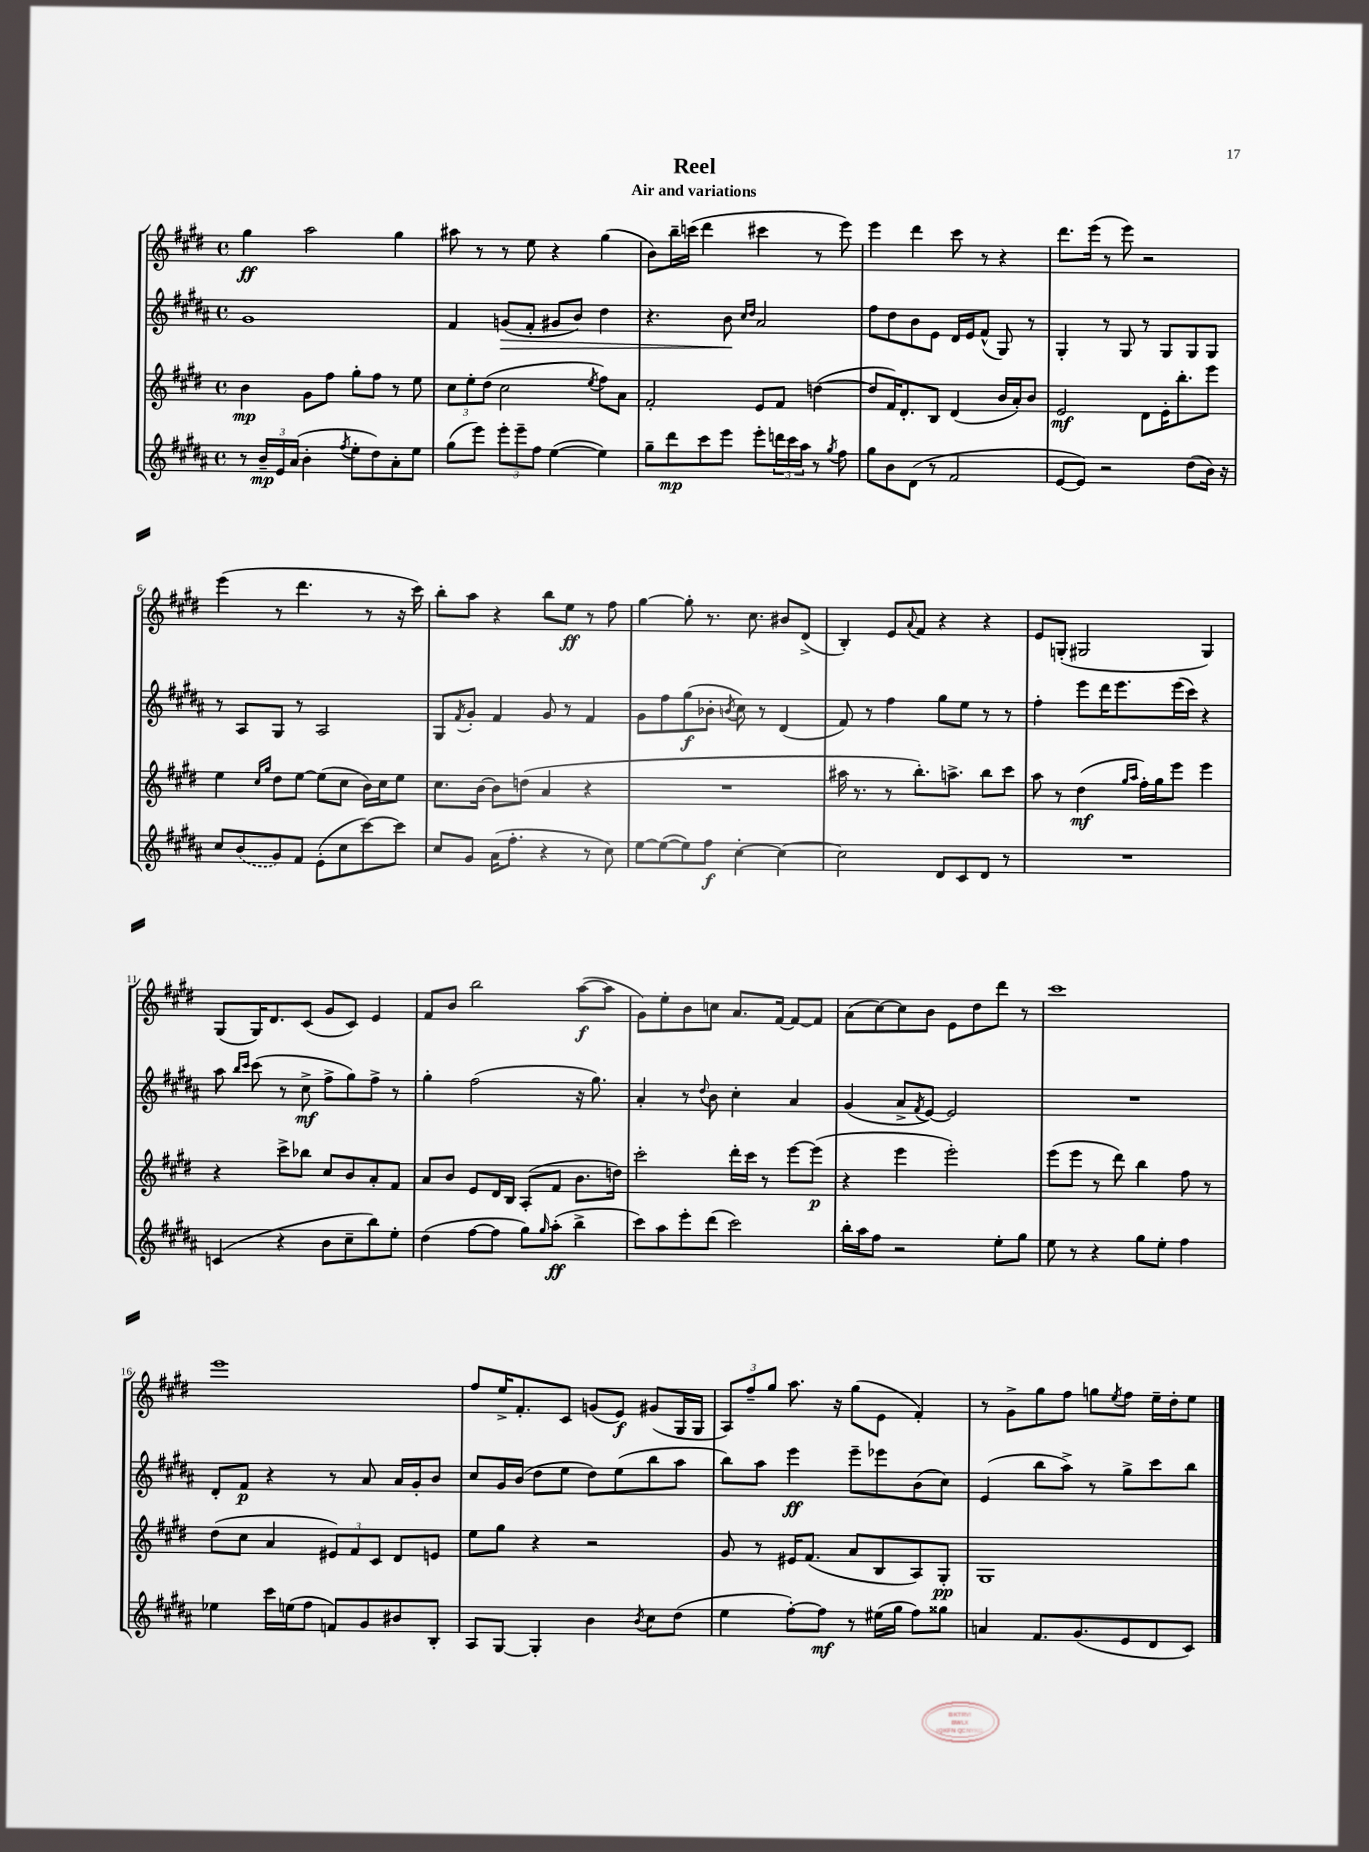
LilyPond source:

\header { title = "Reel" subtitle = "Air and variations" }
<<
\new StaffGroup <<
\new Staff = "s0" {
    \clef treble \key e \major \defaultTimeSignature \time 4/4
    gis''4\ff a''2 gis''4 |
    ais''8 r8 r8 e''8 r4 gis''4( |
    b'8) b''16-- c'''16( dis'''4 cis'''4 r8 e'''8) |
    e'''4 dis'''4 cis'''8 r8 r4 |
    dis'''8. e'''16( r8 e'''8) r2 |
    e'''4( r8 dis'''4. r8 r16 cis'''16) |
    b''8-. a''8 r4 b''8 e''8\ff r8 fis''8 |
    gis''4~ gis''8-. r8. cis''8. bis'8 dis'8->( |
    b4-.) e'8 \appoggiatura { a'8 } fis'8 r4 r4 |
    e'8 g8-.( gis2 gis4) |
    gis8( gis16) dis'8. cis'8( gis'8 cis'8) e'4 |
    fis'8 b'8 b''2 a''8~\f( a''8 |
    gis'8) e''8-. b'8 c''8 a'8. fis'16~ fis'8~ fis'8 |
    a'8( cis''8~) cis''8 b'8 e'8 dis''8 dis'''8 r8 |
    cis'''1 |
    e'''1 |
    fis''8 e''16-> fis'8.-. cis'8 g'8( e'8\f) gis'8( gis16 gis16 |
    \tuplet 3/2 { a8) fis''8-- gis''8 } a''8. r16 gis''8( e'8 fis'4-.) |
    r8 gis'8-> gis''8 fis''8 g''8 \acciaccatura { e''8 } fis''8 e''16-- dis''16-. e''8 \bar "|." |
}
\new Staff = "s1" {
    \clef treble \key b \major \defaultTimeSignature \time 4/4
    gis'1 |
    fis'4 g'8\>( fis'8-. gis'8 b'8) dis''4 |
    r4. b'8\! \grace { cis''16 dis''16 } ais'2 |
    fis''8 dis''8 b'8 e'8 dis'16 e'16 fis'8-^( gis8) r8 |
    gis4-. r8 gis8 r8 gis8 gis8 gis8 |
    r8 ais8 gis8 r8 ais2 |
    gis8 \acciaccatura { fis'8 } gis'8-. fis'4 gis'8 r8 fis'4 |
    gis'8 fis''8 gis''8\f( bes'8-. \acciaccatura { b'8 } cis''8) r8 dis'4( |
    fis'8) r8 fis''4 gis''8 e''8 r8 r8 |
    fis''4-. e'''8 dis'''16 e'''8. e'''16( cis'''16) r4 |
    ais''8 \grace { b''16 cis'''16 } cis'''8( r8 cis''8->\mf fis''8-> gis''8) fis''8-> r8 |
    gis''4-. fis''2( r16 gis''8.) |
    ais'4-. r8 \appoggiatura { dis''8 } b'8 cis''4-. ais'4 |
    gis'4( ais'8-> \acciaccatura { fis'8 } e'8~) e'2 |
    R1 |
    dis'8-. fis'8\p r4 r8 ais'8 ais'16 gis'16-. b'8 |
    cis''8 gis'16 b'16( dis''8 e''8 dis''8) e''8( b''8 ais''8 |
    b''8) ais''8 e'''4\ff e'''8-- ees'''8 b'8( cis''8) |
    e'4( b''8 ais''8->) r8 gis''8-> cis'''8 b''8 \bar "|." |
}
\new Staff = "s2" {
    \clef treble \key e \major \defaultTimeSignature \time 4/4
    b'4\mp gis'8 fis''8 gis''8-. fis''8 r8 e''8 |
    \tuplet 3/2 { cis''8 e''8-. dis''8( } cis''2 \acciaccatura { e''8 } fis''8) a'8 |
    fis'2-. e'8 fis'8 d''4~( |
    d''8 fis'16) dis'8.-. b8 dis'4( b'16 a'16-.) b'8 |
    e'2\mf dis'8 e'16-. b''8.-. e'''8 |
    e''4 \grace { cis''16 gis''16 } dis''8 e''8~ e''8( cis''8 b'16) cis''16 e''8 |
    cis''8. b'16~ b'8 d''8( a'4 r4 |
    R1 |
    ais''16 r8. r8 b''8.-.) a''8.-> b''8 cis'''8 |
    a''8 r8 dis''4\mf( \grace { gis''16 a''16 } fis''16-.) gis''16 e'''8 e'''4 |
    r4 cis'''8-> bes''8 cis''8 b'8 a'8-. fis'8 |
    a'8 b'8 e'8 dis'16 b16 a8-.( fis'8 b'8. d''16) |
    cis'''2-. dis'''16-. cis'''16 r8 e'''8~ e'''8\p( |
    r4 e'''4 e'''2-.) |
    e'''8( e'''8 r8 dis'''8) b''4 fis''8 r8 |
    dis''8( cis''8 a'4 \tuplet 3/2 { eis'8) fis'8 cis'8 } dis'8 e'8 |
    e''8 gis''8 r4 r2 |
    gis'8 r8 eis'16 fis'8.( a'8 b8 a8) gis8-.\pp |
    gis1 \bar "|." |
}
\new Staff = "s3" {
    \clef treble \key b \major \defaultTimeSignature \time 4/4
    r8 \tuplet 3/2 { b'16--\mp e'16 ais'16( } b'4-. \acciaccatura { fis''8 } e''8-. dis''8) ais'8-. e''8 |
    gis''8( e'''8) \tuplet 3/2 { e'''8-. e'''8-- fis''8 } e''4~( e''4) |
    gis''8-- dis'''8\mp cis'''8 e'''8 e'''8-. \tuplet 3/2 { d'''16 cis'''16 ais''16 } r8 \acciaccatura { gis''8 } fis''8 |
    gis''8 b'8 dis'8( r8 fis'2 |
    e'8~ e'8) r2 dis''8( b'16) r16 |
    cis''8 \once \slurDashed b'8( gis'8) fis'8 e'8-.( cis''8 cis'''8~) cis'''8 |
    cis''8 gis'8 ais'16( fis''8.-. r4 r8 cis''8) |
    e''8~ e''8~( e''8) fis''8\f cis''4~-. cis''4~ |
    cis''2 dis'8 cis'8 dis'8 r8 |
    R1 |
    c'4( r4 b'8 cis''8-- b''8) e''8-. |
    dis''4( fis''8~ fis''8 gis''8) \grace { gis''16 } ais''8-.\ff( b''4-> |
    cis'''8) ais''8 e'''8-. dis'''8( cis'''2) |
    b''16-. ais''16 fis''8 r2 e''8-. gis''8 |
    e''8 r8 r4 gis''8 e''8-. fis''4 |
    ees''4 cis'''16 e''16( fis''8 f'8) gis'8 bis'8 b8-. |
    ais8 gis8~ gis4-. b'4 \acciaccatura { b'8 } cis''8 dis''8( |
    e''4 fis''8~-.) fis''8\mf r8 eis''16( gis''16 fis''8) gisis''8 |
    a'4 fis'8. gis'8.( e'8 dis'8 cis'8) \bar "|." |
}
>>
>>
